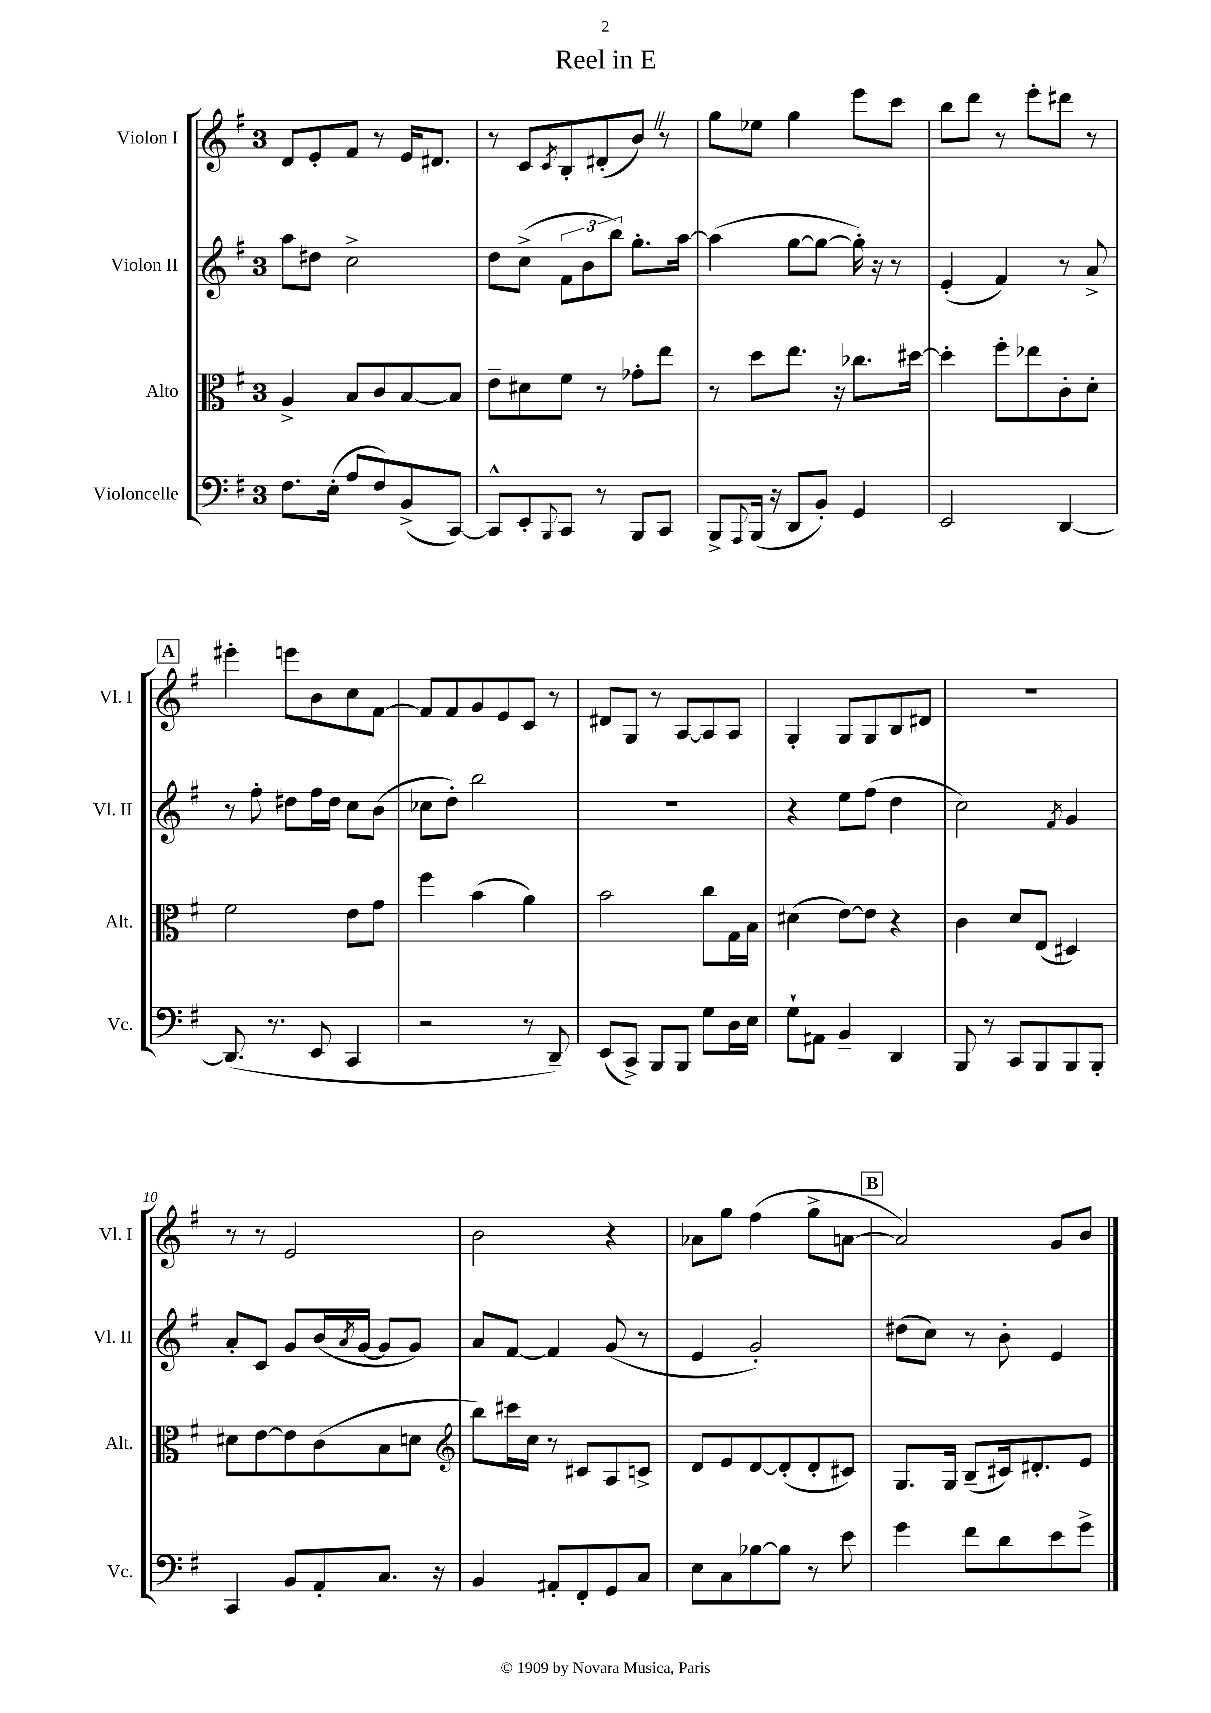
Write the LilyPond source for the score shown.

\header { title = "Reel in E" }
<<
\new StaffGroup <<
\new Staff = "s0" \with { instrumentName = "Violon I" shortInstrumentName = "Vl. I" } {
    \clef treble \key g \major \once \override Staff.TimeSignature.style = #'single-digit \time 3/4
    d'8 e'8-. fis'8 r8 e'16 dis'8. |
    r8 c'8 \acciaccatura { c'8 } b8-. dis'8-.( b'8) \once \override BreathingSign.text = \markup { \musicglyph "scripts.caesura.straight" } \breathe r8 |
    g''8 ees''8 g''4 e'''8 c'''8 |
    b''8 d'''8 r8 e'''8-. dis'''8 r8 |
    \mark \markup { \box "A" } eis'''4-. e'''8 b'8 c''8 fis'8~ |
    fis'8 fis'8 g'8 e'8 c'8 r8 |
    dis'8 g8 r8 a8~ a8 a8 |
    g4-. g8 g8 b8 dis'8 |
    R2. |
    r8 r8 e'2 |
    b'2 r4 |
    aes'8 g''8 fis''4( g''8-> a'8~ |
    \mark \markup { \box "B" } a'2) g'8 b'8 \bar "|." |
}
\new Staff = "s1" \with { instrumentName = "Violon II" shortInstrumentName = "Vl. II" } {
    \clef treble \key g \major \once \override Staff.TimeSignature.style = #'single-digit \time 3/4
    a''8 dis''8 c''2-> |
    d''8 c''8->( \tuplet 3/2 { fis'8 b'8 b''8) } g''8.-. a''16~ |
    a''4( g''8~ g''8~ g''16-.) r16 r8 |
    e'4-.( fis'4) r8 a'8-> |
    \mark \markup { \box "A" } r8 fis''8-. dis''8 fis''16 dis''16 c''8 b'8( |
    ces''8 d''8-.) b''2 |
    R2. |
    r4 e''8 fis''8( d''4 |
    c''2) \acciaccatura { fis'8 } g'4 |
    a'8-. c'8 g'8 b'16( \acciaccatura { a'8 } g'16~ g'8 g'8) |
    a'8 fis'8~ fis'4 g'8( r8 |
    e'4 g'2-.) |
    \mark \markup { \box "B" } dis''8( c''8) r8 b'8-. e'4 \bar "|." |
}
\new Staff = "s2" \with { instrumentName = "Alto" shortInstrumentName = "Alt." } {
    \clef alto \key g \major \once \override Staff.TimeSignature.style = #'single-digit \time 3/4
    a4-> b8 c'8 b8~ b8 |
    e'8-- dis'8 fis'8 r8 ges'8-. e''8 |
    r8 d''8 e''8. r16 ces''8. dis''16~ |
    dis''4-. fis''8-. ees''8 c'8-. d'8-. |
    \mark \markup { \box "A" } fis'2 e'8 g'8 |
    fis''4 b'4( a'4) |
    b'2 c''8 g16 b16 |
    dis'4( e'8~) e'8 r4 |
    c'4 d'8 e8( dis4) |
    dis'8 e'8~ e'8 c'8( b8 d'8 |
    \clef treble b''8) cis'''16 c''16 r8 cis'8 a8 c'8-> |
    d'8 e'8 d'8~ d'8-.( d'8-. cis'8) |
    \mark \markup { \box "B" } g8. g16 b8--( cis'16) dis'8.-. e'8 \bar "|." |
}
\new Staff = "s3" \with { instrumentName = "Violoncelle" shortInstrumentName = "Vc." } {
    \clef bass \key g \major \once \override Staff.TimeSignature.style = #'single-digit \time 3/4
    fis8. e16-.( a8 fis8) b,8->( c,8~) |
    c,8-^ e,8-. \appoggiatura { b,,8 } c,8 r8 b,,8 c,8 |
    b,,8-> \appoggiatura { a,,8 } b,,16( r16 d,8 b,8-.) g,4 |
    e,2 d,4~ |
    \mark \markup { \box "A" } d,8.( r8. e,8 c,4 |
    r2 r8 d,8--) |
    e,8( c,8->) b,,8 b,,8 g8 d16 e16 |
    g8-! ais,8 b,4-- d,4 |
    b,,8 r8 c,8 b,,8 b,,8 b,,8-. |
    c,4 b,8 a,8-. c8. r16 |
    b,4 ais,8-. fis,8-. g,8 c8 |
    e8 c8 bes8~ bes8 r8 e'8 |
    \mark \markup { \box "B" } g'4 fis'8 d'8 e'8 g'8-> \bar "|." |
}
>>
>>
